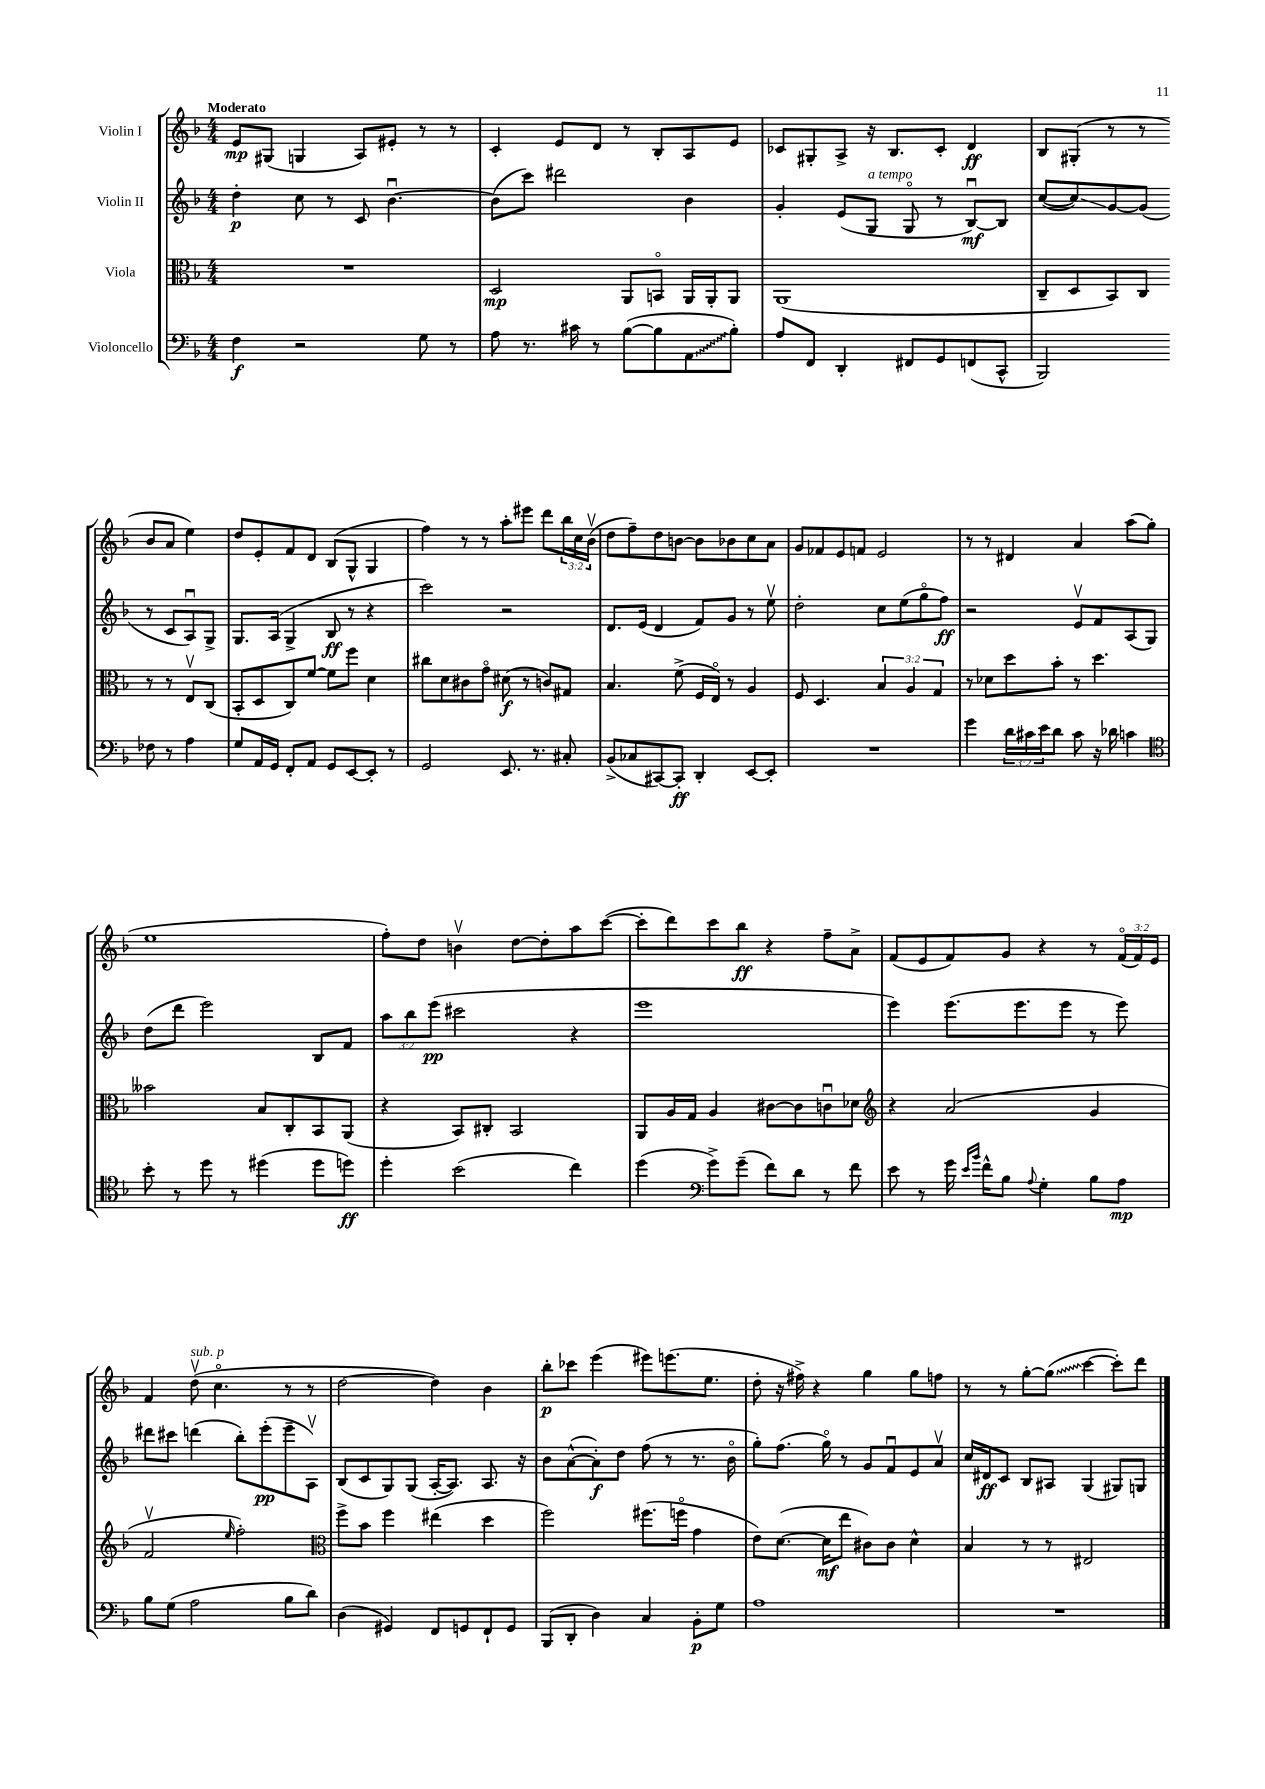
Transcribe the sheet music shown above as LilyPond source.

<<
\new StaffGroup <<
\new Staff = "s0" \with { instrumentName = "Violin I" } {
    \clef treble \key f \major \numericTimeSignature \time 4/4 \override Staff.TupletNumber.text = #tuplet-number::calc-fraction-text \tempo "Moderato"
    e'8\mp gis8( g4 a8) eis'8-. r8 r8 |
    c'4-. e'8 d'8 r8 bes8-. a8 e'8 |
    ces'8 gis8-. a8-> r16 bes8. ces'8-. d'4\ff |
    bes8 gis8-.( r8 r8 bes'8 a'8 e''4) |
    d''8 e'8-. f'8 d'8 bes8( g8-^ g4 |
    f''4) r8 r8 a''8-. eis'''8 d'''8 \tuplet 3/2 { bes''16 c''16 bes'16\upbow( } |
    d''8 f''8--) d''8 b'8~ b'8 bes'8 c''8 a'8 |
    g'8 fes'8 e'8 f'8 e'2 |
    r8 r8 dis'4 a'4 a''8( g''8-. |
    e''1 |
    f''8-.) d''8 b'4\upbow d''8~ d''8-. a''8 c'''8~( |
    c'''8-. d'''8) c'''8 bes''8\ff r4 f''8-- a'8-> |
    f'8( e'8 f'8) g'8 r4 r8 \tuplet 3/2 { f'16\flageolet( f'16) e'16 } |
    f'4 d''8\upbow^\markup { \italic "sub. p" }( c''4.\flageolet r8 r8 |
    d''2~ d''4) bes'4 |
    bes''8-.\p ces'''8 e'''4( eis'''8) e'''8.( e''8. |
    d''8-. r16 fis''16->) r4 g''4 g''8 f''8 |
    r8 r8 g''8~-. \once \override Glissando.style = #'zigzag g''8\glissando( c'''4~ c'''8-.) d'''8 \bar "|." |
}
\new Staff = "s1" \with { instrumentName = "Violin II" } {
    \clef treble \key f \major \numericTimeSignature \time 4/4 \override Staff.TupletNumber.text = #tuplet-number::calc-fraction-text
    d''4-.\p c''8 r8 c'8 bes'4.~\downbow |
    bes'8( c'''8) dis'''2 bes'4 |
    g'4-. e'8( g8^\markup { \italic "a tempo" } g8\flageolet r8 bes8~\downbow\mf) bes8 |
    c''8~( c''8\glissando) g'8~ g'8( r8 c'8 a8\downbow) g8-> |
    g8. a16( g4-> bes8\ff r8 r4 |
    c'''2) r2 |
    d'8. e'16( d'4 f'8) g'8 r8 e''8\upbow |
    d''2-. c''8 e''8( g''8\flageolet f''8\ff) |
    r2 e'8\upbow f'8 a8( g8) |
    d''8( d'''8 e'''2) bes8 f'8 |
    \tuplet 3/2 { a''8 bes''8 e'''8\pp( } cis'''2 r4 |
    e'''1 |
    e'''4) e'''8.( e'''8. e'''8 r8 e'''8) |
    dis'''8 cis'''8 d'''4( bes''8-.) e'''8-.\pp( e'''8-- a8\upbow) |
    bes8( c'8 g8) g8( a16~-. a8.) a8. r16 |
    bes'8 a'8~-^( a'8-.\f) d''8 f''8( r8 r8. bes'16\flageolet |
    g''8-.) f''8.( g''16\flageolet) r8 g'8 f'8\downbow e'8 a'8\upbow |
    c''16 dis'16\ff c'8 bes8 ais8 g4( gis8) g8 \bar "|." |
}
\new Staff = "s2" \with { instrumentName = "Viola" } {
    \clef alto \key f \major \numericTimeSignature \time 4/4 \override Staff.TupletNumber.text = #tuplet-number::calc-fraction-text
    R1 |
    d2\mp a,8 b,8\flageolet a,16 a,16-. a,8 |
    a,1( |
    c8-- d8 bes,8) c8 r8 r8 e8\upbow c8( |
    bes,8-. d8 c8) f'8~ f'8 f''8 d'4 |
    cis''8 d'8 cis'8 g'8\flageolet dis'8\f( r8 c'8) gis8 |
    bes4. f'8->( f16 e16\flageolet) r8 a4 |
    f8 d4. \tuplet 3/2 { bes4 a4 g4 } |
    r8 des'8 d''8 bes'8-. r8 d''4. |
    beses'2 bes8 c8-. bes,8 a,8( |
    r4 bes,8) cis8-. bes,2 |
    a,8 a16 g16 a4 cis'8~ cis'8 c'8\downbow des'8 |
    \clef treble r4 a'2( g'4 |
    f'2\upbow \grace { e''16 } f''2-.) |
    \clef alto f''8-> bes'8 f''4 eis''4( d''4 |
    f''2) fis''8.( f''16\flageolet g'4 |
    e'8) d'8.~( d'16\mf e''8 cis'8) cis'8 d'4-^ |
    bes4 r8 r8 eis2 \bar "|." |
}
\new Staff = "s3" \with { instrumentName = "Violoncello" } {
    \clef bass \key f \major \numericTimeSignature \time 4/4 \override Staff.TupletNumber.text = #tuplet-number::calc-fraction-text
    f4\f r2 g8 r8 |
    a8 r8. cis'16 r8 bes8~( bes8 \once \override Glissando.style = #'zigzag a,8\glissando bes8-.) |
    a8 f,8 d,4-. fis,8 g,8 f,8( c,8-^ |
    bes,,2) fes8 r8 a4 |
    g8 a,16 g,16 f,8-. a,8 g,8 e,8~ e,8-. r8 |
    g,2 e,8. r8. cis8-. |
    bes,8->( ces8 cis,8~) cis,8-.\ff d,4-. e,8~ e,8-. |
    R1 |
    g'4 \tuplet 3/2 { d'16 cis'16 e'16 } d'8 cis'8 r16 des'16 c'4 |
    \clef tenor bes'8-. r8 d''8 r8 dis''4( dis''8 d''8\ff) |
    d''4-. bes'2( c''4) |
    d''4( \clef bass g'8->) g'8--( f'8) d'8 r8 f'8 |
    e'8 r8 g'16 \grace { e'16 bes'16 } f'16-^ bes8 \appoggiatura { a8 } g4-. bes8 a8\mp |
    bes8 g8( a2 bes8 d'8) |
    d4( gis,4) f,8 g,8 f,8-! g,8 |
    bes,,8( d,8-. d4) c4 bes,8-.\p g8 |
    a1 |
    R1 \bar "|." |
}
>>
>>
\layout { \context { \Score \remove "Bar_number_engraver" } }
